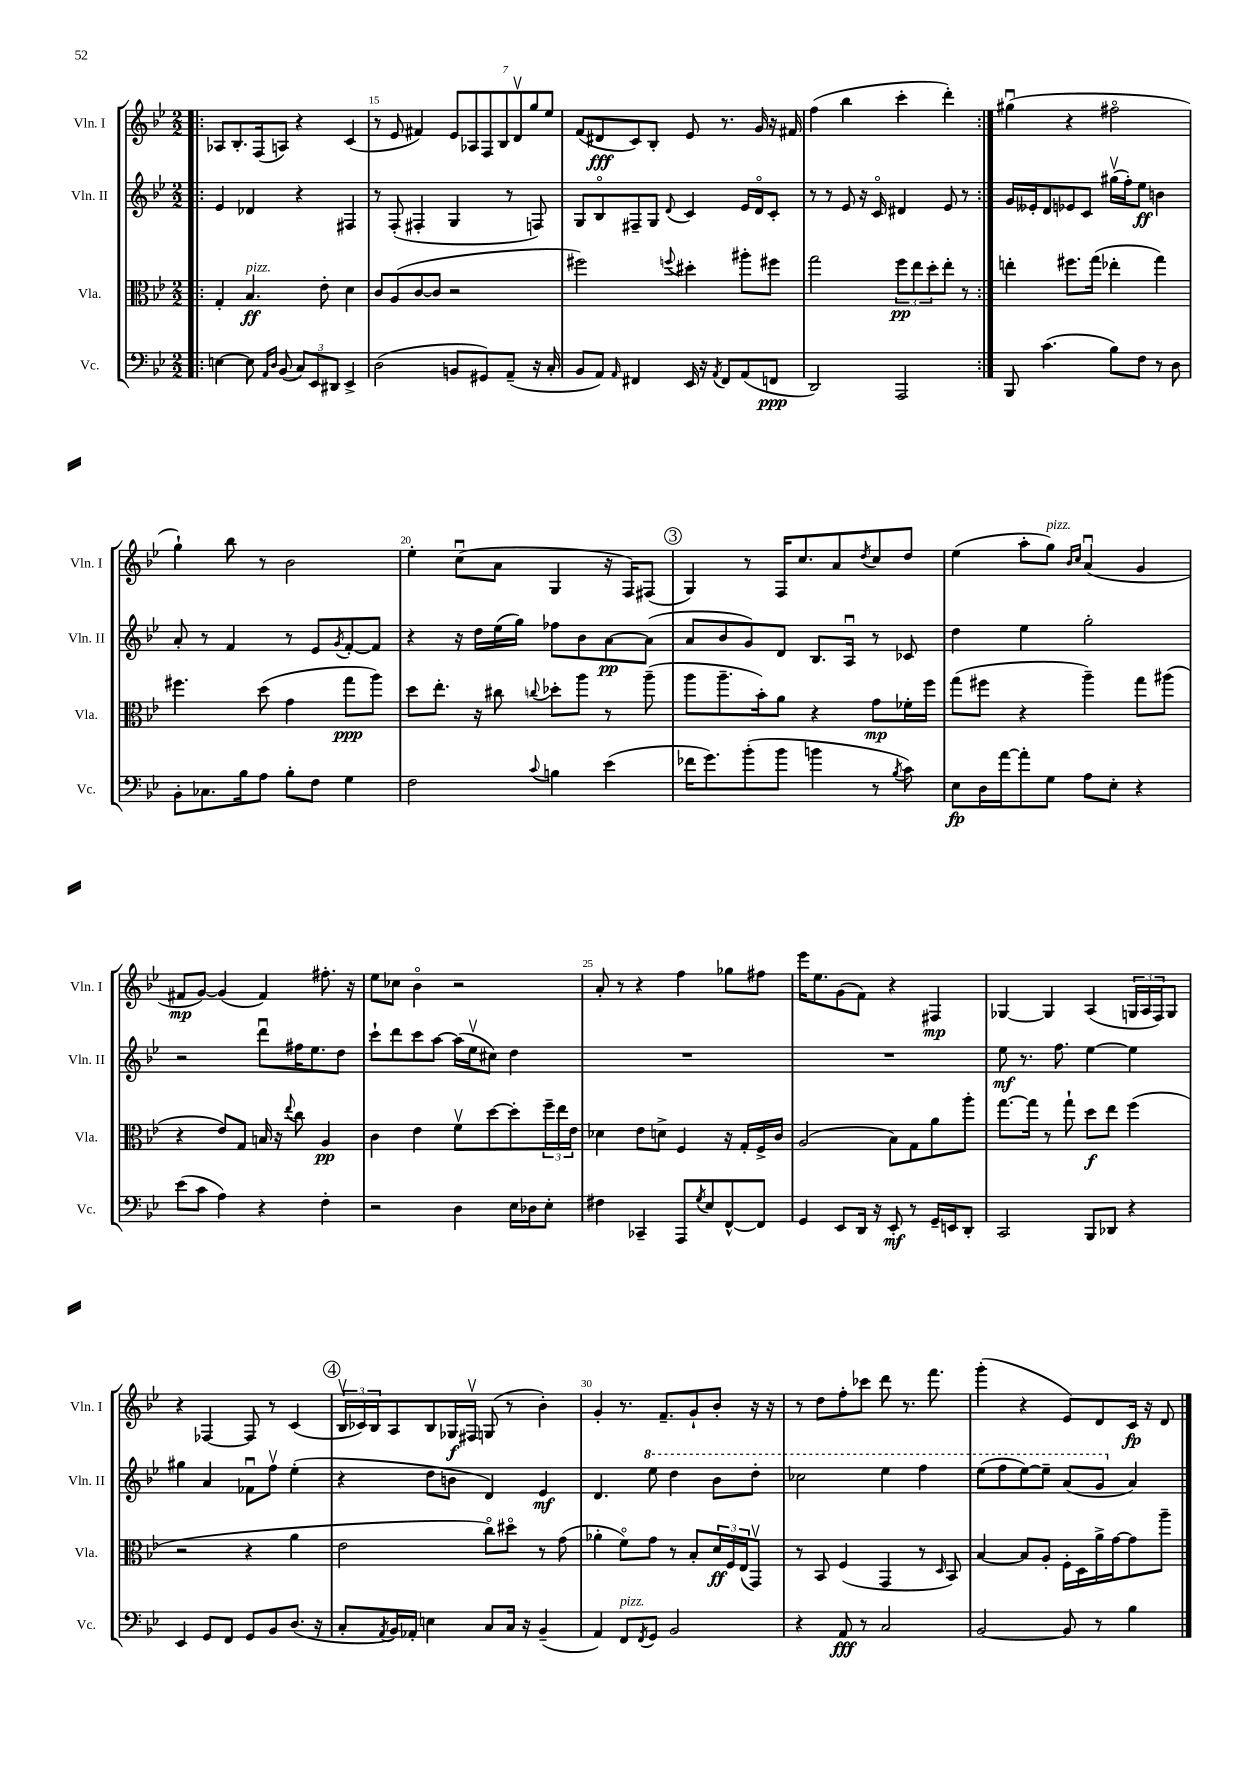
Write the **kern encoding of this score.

**kern	**kern	**kern	**kern
*staff4	*staff3	*staff2	*staff1
*clefF4	*clefC3	*clefG2	*clefG2
*k[b-e-]	*k[b-e-]	*k[b-e-]	*k[b-e-]
*M2/2	*M2/2	*M2/2	*M2/2
=!|:	=!|:	=!|:	=!|:
[4E\	4G'/	4e-/	8A-/L
.	.	.	8.B-'/
8E\]	4.B-/	4d-/	.
.	.	.	(16F/k
16qqAA/LL	.	.	.
16qqD/JJ	.	.	.
(8BB-/	.	.	8A/J)
12C/L)	.	4r	4r
12EE-/	.	.	.
.	8e-'\	.	.
12DD#/J	.	.	.
4EE-^/	4d\	4F#/	(4c/
=	=	=	=
(2D\	8c/L	8r	8r
.	(8A/	(8F'/	8e-/
.	[8c/	4F#'/	4f#/)
.	8c/]J	.	.
8BB/L	2r	4G/	14e-/L
.	.	.	14A-/
8GG#/)	.	.	.
.	.	.	14F/
.	.	.	14B-/
(8AA~/J	.	8r	.
.	.	.	14dv/
.	.	.	14gg/
16r	.	8F/)	.
.	.	.	14ee-/J
16C'/	.	.	.
=	=	=	=
8BB-/L	2ff#\)	8G/L	(8f/L
8AA/J)	.	8B-o/	8d#/
16qqAA/	.	.	.
4FF#/	.	8F#~/	8c/)
.	.	8G/J	8B-'/J
.	8qqff/	8qqd/	.
16EE-/	4dd#'\	4c/	8e-/
16r	.	.	.
8qAA/	.	.	.
8FF#/L	.	.	8.r
(8AA/	8aa#'\L	16e-/LL	.
.	.	16do/J	16g/
8FF/J	8ff#\J	8c'/J	16r
.	.	.	16f#/
=	=	=	=
2DD/)	2gg\	8r	(4ff\
.	.	8r	.
.	.	8e-/	4bb-\
.	.	16r	.
.	.	16co/	.
2AAA/	12ff\L	4d#/	4ccc'\
.	12ee-\	.	.
.	12dd'\	.	.
.	8ee-'\J	8e-/	4ddd'\)
.	8r	8r	.
=:|!	=:|!	=:|!	=:|!
8BBB-/	4ee'\	16g/LL	(4gg#u\
.	.	16e--'/J	.
(4.c\	.	8d/	.
.	8.ff#\L	8e-/	4r
.	.	8c/J	.
.	(16gg\Jk	.	.
8B-\L)	4ee-'\	(16gg#v\LL	2ff#o\
.	.	16ff'\J)	.
8F\J	.	8ee-\J	.
8r	4gg\)	4b\	.
8D\	.	.	.
=	=	=	=
8BB-'\L	4.ff#\	8a'/	4gg`\)
8.C-\	.	8r	.
.	.	4f/	8bb-\
16B-\k	.	.	.
8A\J	(8dd\	.	8r
8B-'\L	4g\	8r	2b-\
8F\J	.	8e-/L	.
.	.	8qg/	.
4G\	8gg\L	[8f'/	.
.	8aa\J)	8f/]J	.
=	=	=	=
2F\	8dd\L	4r	4ee-'\
.	8.ee-'\J	.	.
.	.	16r	(8ccu\L
.	16r	16dd\LL	.
.	8cc#\	(16ee-\	8a\J
.	.	16gg\JJ)	.
8qqc/	8qqcc/	.	.
4B\	8dd-'\L	8ff-\L	4G/
.	8aa\J	8b-\	.
(4e-\	8r	[8a\	16r
.	.	.	16F/LK)
.	(8aa~\	(8a\]J	(8F#/J
=	=	=	=
16f-\LK	8aa\L	8a/L	4G/)
8.g\)	.	.	.
.	8.aa~\	8b-/	.
(8b-'\	.	8g/)	8r
.	16b-'\k)	.	.
8b-\J	8a\J	8d/J	16F/LK
.	.	.	8.cc/
4b\	4r	8.B-/L	.
.	.	.	8a/
.	.	16Au/Jk	.
.	.	.	8qdd/
8r	8g\L	8r	8cc/
8qB-/	.	.	.
8c\)	16f-'\L	8c-/	8dd/J
.	16ff\JJ	.	.
=	=	=	=
8E-\L	(8gg\L	4dd\	(4ee-\
16D\L	8ff#\J	.	.
[16a\J	.	.	.
8a'\]	4r	4ee-\	8aa'\L
8G\J	.	.	8gg\J)
.	.	.	16qqb-/LL
.	.	.	16qqcc/JJ
8A\L	4aa~\)	2gg'\	(4au/
8E-'\J	.	.	.
4r	8gg\L	.	4g/
.	(8aa#\J	.	.
=	=	=	=
(8e-\L	4r	2r	8f#/L
8c\J	.	.	[8g/J)
4A\)	8e-/L)	.	(4g/]
.	8G/J	.	.
4r	16B/	8dddu\L	4f#/)
.	16r	.	.
.	8qqee-/	.	.
.	8cc\	16ff#\K	.
.	.	8.ee-\	.
4F'\	4A/	.	8.ff#'\
.	.	8dd\J	.
.	.	.	16r
=	=	=	=
2r	4c\	8ccc`\L	8ee-\L
.	.	8ddd\	8cc-\J
.	4e-\	8ccc\	4b-o\
.	.	[8aa\J	.
4D\	8fv\L	(16aa\]LL	2r
.	.	16ee-v\J	.
.	[8dd\	8cc#\J)	.
16E-\LL	8dd'\]	4dd\	.
16D-\J	.	.	.
8E-'\J	24ff~\L	.	.
.	24ee-\	.	.
.	24e-\JJ	.	.
=	=	=	=
4F#\	4d-\	1r	8a'/
.	.	.	8r
4CC-~/	8e-\L	.	4r
.	8d^\J	.	.
8AAA/L	4F/	.	4ff\
8qG/	.	.	.
8E-/	.	.	.
[8FF^^/	16r	.	8gg-\L
.	16G'/LL	.	.
8FF/]J	16F^/	.	8ff#\J
.	16c/JJ	.	.
=	=	=	=
4GG/	(2A/	1r	16eee-\LK
.	.	.	8.ee-\
8EE-/L	.	.	(8g\
16DD/Jk	.	.	8f\J)
16r	.	.	.
8EE-'/	8B-\L)	.	4r
8r	8G\	.	.
16GG~/LL	8a\	.	4F#/
16EE/J	.	.	.
8DD'/J	8aa'\J	.	.
=	=	=	=
2CC/	[8.gg\L	8ee-\	[4G-/
.	.	8.r	.
.	16gg\]Jk	.	.
.	8r	.	4G-/]
.	.	8.ff\	.
.	8gg`\	.	.
8BBB-/L	8dd\L	[4ee-\	(4A/
8DD-/J	8ee-\J	.	.
4r	(4ff\	4ee-\]	24G/LL
.	.	.	24A/
.	.	.	24F/J)
.	.	.	8G/J
=	=	=	=
4EE-/	2r	4gg#\	4r
8GG/L	.	4a/	[4F-/
8FF/J	.	.	.
8GG/L	4r	8f-u\L	8F-/]
8BB-/	.	8ffv\J	8r
(8.D/J	4a\	(4ee-'\	(4c/
16r	.	.	.
=	=	=	=
8C'/L	2e-\	4r	24B-v/LL
.	.	.	24c-/)
.	.	.	24B-/J
8qAA/	.	.	.
16BB-/L)	.	.	8A/
16AA-'/JJ	.	.	.
4E\	.	8dd\L	8B-/
.	.	8b\J	16G-/L
.	.	.	16F#v/JJ
8C/L	8cco\L)	4d/)	(8G/
16C/Jk	8dd#o\J	.	8r
16r	.	.	.
(4BB-~/	8r	4e-/	4b-'\)
.	(8g\	.	.
=	=	=	=
4AA/)	4a-'\	4.d/	4g'/
8FF/L	8fo\L)	.	8.r
8qFF/	.	.	.
8GG/J	8g\J	8eee-\	.
.	.	.	8.f~/L
2BB-/	8r	4ddd\	.
.	8B-'/L	.	8g`/
.	24d/L	8bb-\L	8b-'/J
.	24F/	.	.
.	(24E-/J	.	.
.	8GGv/J)	8ddd'\J	16r
.	.	.	16r
=	=	=	=
4r	8r	2ccc-\	8r
.	8BB-/	.	8dd\L
8AA/	(4F/	.	8ff'\
8r	.	.	8ccc-\J
2C/	4GG/	4eee-\	8ddd\
.	.	.	8.r
.	8r	4fff\	.
.	.	.	8.fff\
.	16qqD/	.	.
.	8BB-/)	.	.
=	=	=	=
[2BB-/	[4B-/	(8eee-\L	(4ggg'\
.	.	8fff\	.
.	8B-/]L	[8eee-\)	4r
.	8A'/J	8eee-~\]J	.
8BB-/]	16F'\LL	(8aa/L	8e-/L)
.	16D\	.	.
8r	16a^\	8gg/J	8d/
.	[16g\J	.	.
4B-\	8g\]	4a/)	16c/Jk
.	.	.	16r
.	8aa~\J	.	8d/
==	==	==	==
*-	*-	*-	*-
